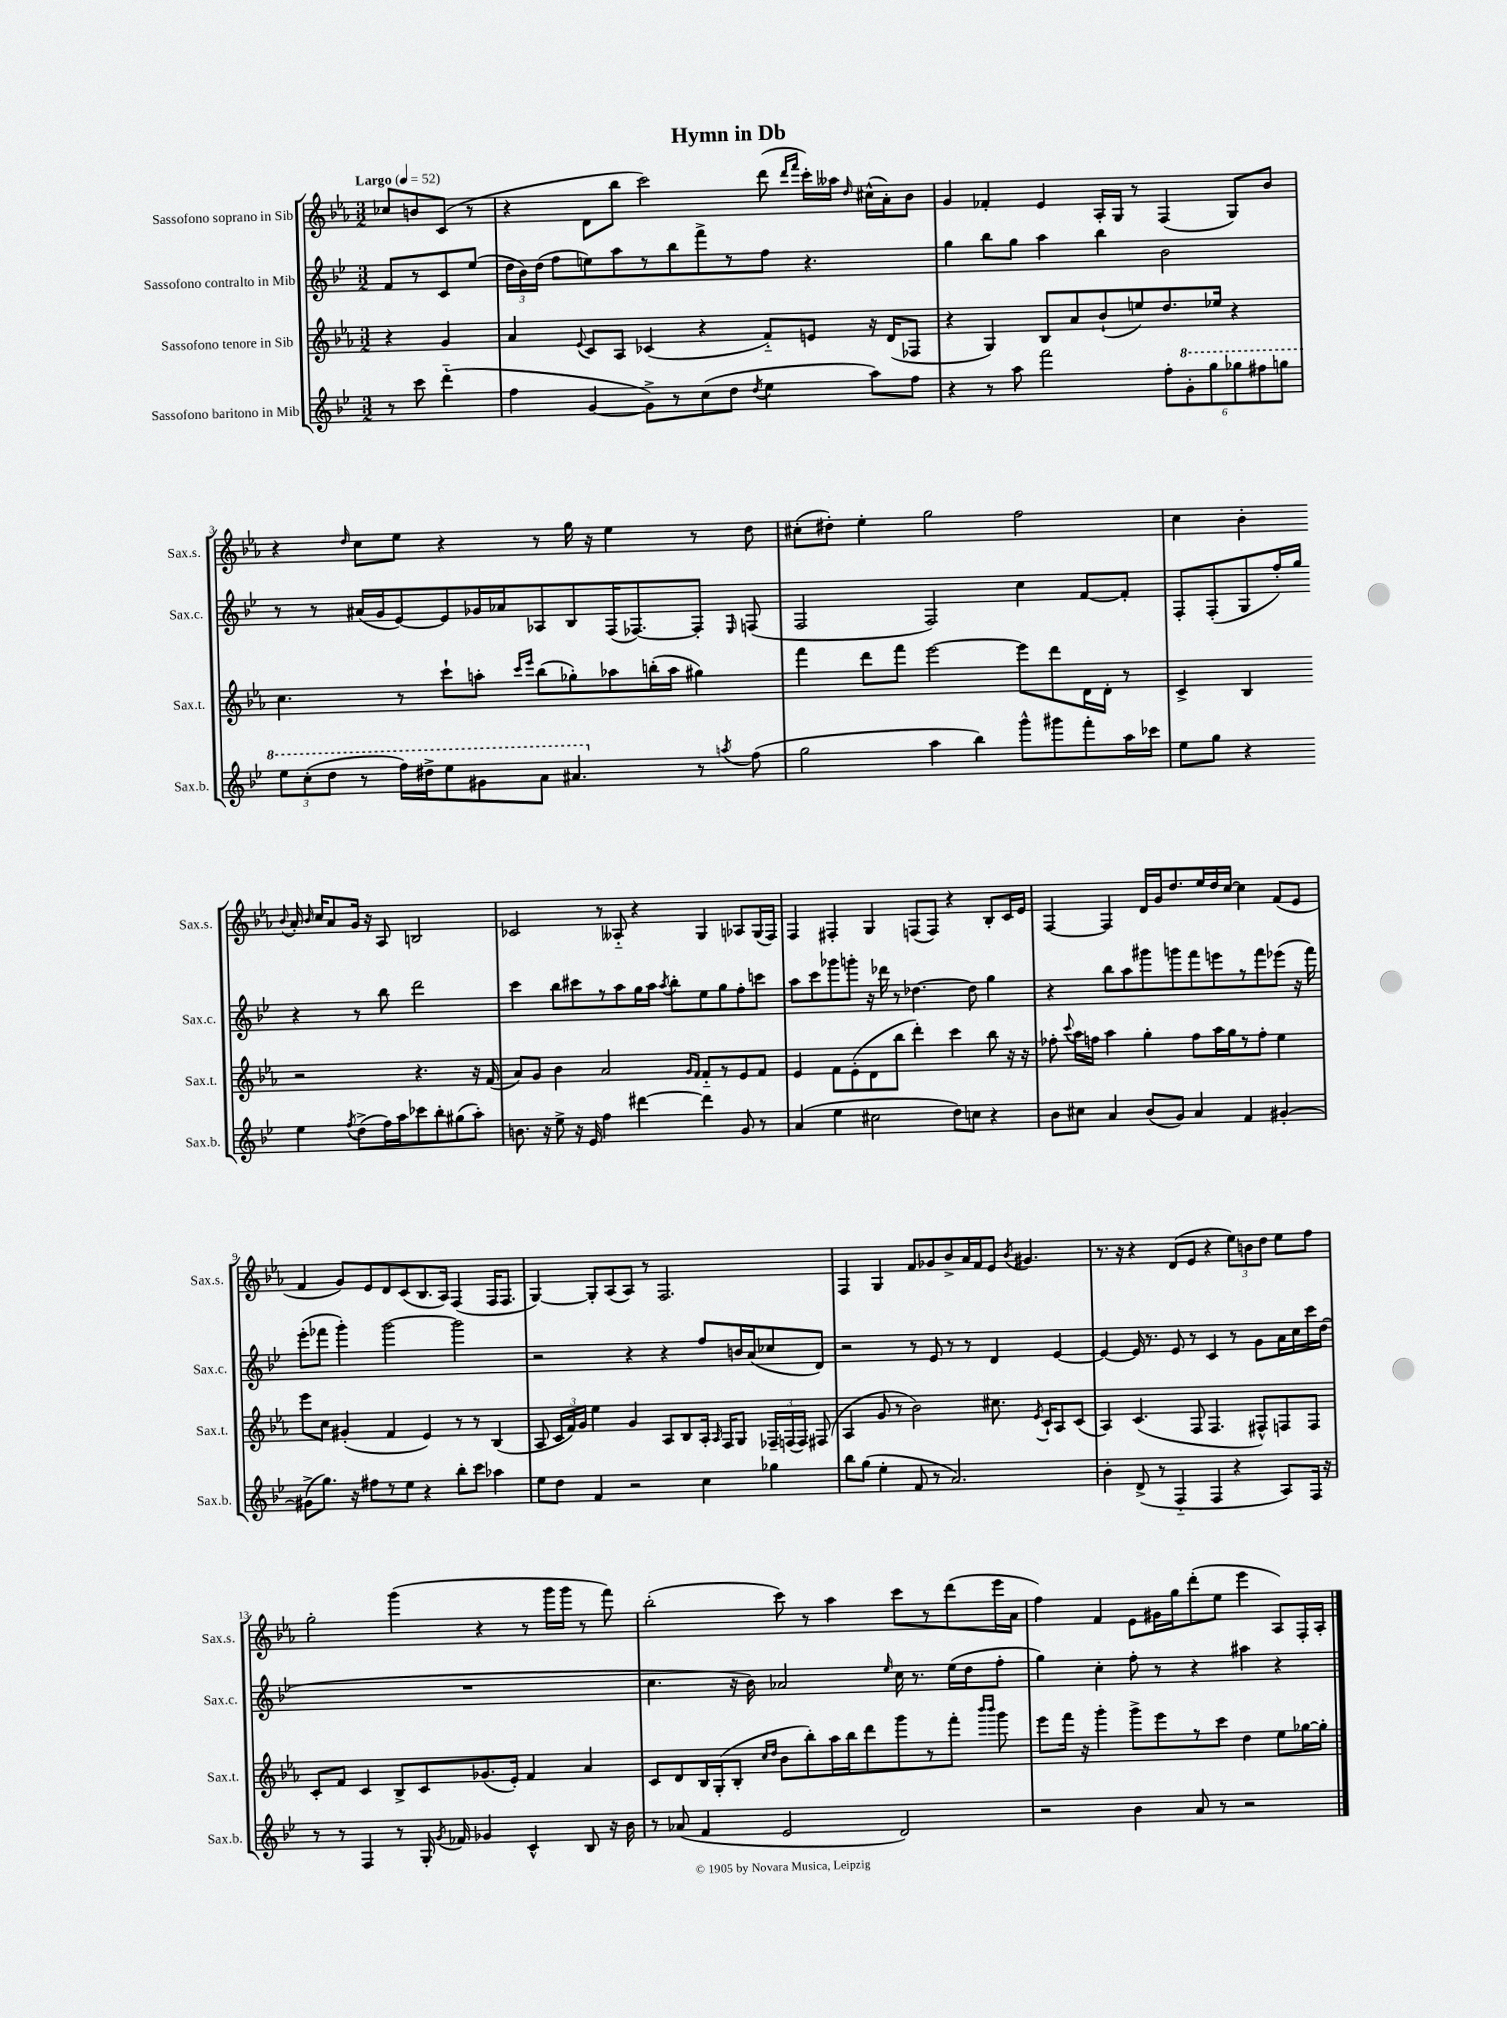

**kern	**kern	**kern	**kern
*part4	*part3	*part2	*part1
*staff4	*staff3	*staff2	*staff1
*I"Sassofono baritono in Mib	*I"Sassofono tenore in Sib	*I"Sassofono contralto in Mib	*I"Sassofono soprano in Sib
*I'Sax.b.	*I'Sax.t.	*I'Sax.c.	*I'Sax.s.
*clefG2	*clefG2	*clefG2	*clefG2
*k[b-e-]	*k[b-e-a-]	*k[b-e-]	*k[b-e-a-]
*M3/2	*M3/2	*M3/2	*M3/2
*MM52	*MM52	*MM52	*MM52
=	=	=	=
!	!	!	!LO:TX:a:B:t=Largo
8r	4r	8f/L	8cc-X/L
8ccc\	.	8r	8bn/
(4ddd\	4g/	8c/	(8c/J
.	.	(8ee-/J	8r
=1	=1	=1	=1
4ff\	4a-/	24dd\LL	4r
.	.	24b-\)	.
.	.	(24dd\JJ	.
.	.	8ff\L	.
.	8qqe-/	.	.
[4g/	8c/L	8een\)	8d\L
.	8A-/J	8aa\	8bb-\J
8g^\L])	(4c-X/	8r	2ccc\)
8r	.	8bb-\	.
(8cc\	4r	8fff^\	.
8dd\J	.	8r	.
8qdd/	.	.	.
4ee-\	8f/L)	8ff\J	(8ddd\
.	.	.	16qqddd/LL
.	.	.	16qqfff/JJ
.	8en/J	4.r	16ccc'\LL)
.	.	.	16aa--X\JJ
.	.	.	16qqdd/
8aa\L)	16r	.	(16cc#X^^\LL
.	(16d/KL	.	16a-'\J)
8ff\J	8F-X/J	.	8b-\J
=2	=2	=2	=2
4r	4r	4gg\	4g/
8r	4G/)	8bb-\L	4f-X'/
8aa\	.	8gg\J	.
2fff\	8B-/L	4aa\	4e-/
.	8a-/	.	.
.	(8b-`/	4bb-\	16A-'/LL
.	.	.	16G/JJ
.	8een/)	.	8r
12ff'\L	8.dd/	2b-\	(4F/
*8va	*	*	*
12gg'\	.	.	.
12ggg\	.	.	.
.	16ee-X/Jk	.	.
12ggg-X\	4r	.	8G/L)
12fff#X\	.	.	.
.	.	.	8b-/J
12gggn\J	.	.	.
!!LO:LB:g=z
=3	=3	=3	=3
12eee-\L	4.cc\	8r	4r
(12ccc'\	.	.	.
.	.	8r	.
12ddd\J	.	.	.
.	.	.	16qqdd/
8r	.	(16a#X/LL	8cc\L
.	.	16g/J	.
16fff\LL)	8r	[8e-/)	8ee-\J
16ddd#X^\J	.	.	.
8eee-\	8ccc`\L	8e-/]	4r
8gg#X\	8aan'\J	16g-X/L	.
.	.	16a-X/J	.
.	16qqccc/LL	.	.
.	16qqeee-/JJ	.	.
8aa\J	(8bb-\L	8A-X/	8r
4.aa#X/	8gg-X'\)	8B-/	16gg\
.	.	.	16r
.	8aa-X\	(16F/K	4ee-\
.	.	[8.F-X/)	.
.	(16bbn'\L	.	.
.	16aa-\JJ	.	.
*X8va	*	*	*
8r	4gg#X\)	8F-'/J]	8r
8qaan/	.	16qqE-/	.
(8ff\	.	(8Fn/	8dd\
=4	=4	=4	=4
2gg\	4fff\	2F/	(8cc#X'\L
.	.	.	8dd#X'\J)
.	8ddd\L	.	4ee-'\
.	8fff\J	.	.
4aa\	[2eee-\	2F/)	2gg\
4bb-\)	.	.	.
8ggg^^\L	8eee-\L]	4cc\	2ff\
8ggg#X\	8ddd\	.	.
8fff'\	16d\L	[8f/L	.
.	16d'\JJ	.	.
16aa\L	8r	8f'/J]	.
16ccc-X\JJ	.	.	.
=5	=5	=5	=5
8ee-\L	4c^/	8F'/L	4cc\
8gg\J	.	(8F'/	.
4r	4B-/	8G/	4b-'\
.	.	16ff'/L)	.
.	.	16gg/JJ	.
.	.	.	8qqb-/
4ee-\	2r	4r	16a-'/
.	.	.	16qqb-/
.	.	.	16cc/KL
.	.	.	8a-/
8qff/	.	.	.
(8dd^\L	.	8r	16g/Jk
.	.	.	16r
16ff\L)	.	8bb-\	8A-/
16aa\J	.	.	.
8ccc-X\	4.r	2ddd\	2Bn/
8bb-'\	.	.	.
(8gg#X\	.	.	.
8aa'\J)	16r	.	.
.	(16f/	.	.
!!LO:LB:g=z
=6	=6	=6	=6
8.bn\	8a-/L)	4ccc\	2c-X/
.	8g/J	.	.
16r	.	.	.
8ee-^\	4b-\	8bb-\L	.
16r	.	8ccc#X\	.
16e-/	.	.	.
4ff\	2a-/	8r	8r
.	.	8aa\	8A--X/
[4ddd#X\	.	16gg\L	4r
.	.	16aa\JJ	.
.	.	8qaa/	.
.	.	8bb-'\L	.
.	16qqg/LL	.	.
.	16qqf/JJ	.	.
4ddd#\]	8f/L	8ee-\	4G/
.	8r	8gg\	.
8g/	8e-/	8ff'\	8A-X/L
8r	8f/J	8cccn\J	(16G/L
.	.	.	16F/JJ)
=7	=7	=7	=7
(4a/	4e-/	8aa\L	4F/
.	.	8ccc\	.
4ee-\	8f\L	8ggg-X\	4F#X'/
.	(8e-'\	8gggn'\J	.
2cc#X\	8d\	16r	4G/
.	.	16ddd-X\	.
.	8bb-\J	8r	.
.	4ddd'\)	[4.dd-X\	(8Fn/L
.	.	.	8F/J)
8dd\L)	4ccc\	.	4r
8ccn\J	.	8dd-\]	.
4r	8bb-\	4gg\	8B-'/L
.	16r	.	16c/L
.	16r	.	16e-/JJ
=8	=8	=8	=8
8b-\L	8ff-X'\	4r	[4F/
.	8qqccc/	.	.
8cc#X\J	16aa-\LL	.	.
.	16ffn\JJ	.	.
4a/	4aa-\	8bb-\L	4F/]
.	.	8aa\	.
(8b-/L	4gg'\	8ggg#X\	16d/LL
.	.	.	16g/J
8g/J)	.	8gggn\	8.dd/
4a/	8ff\L	8fff\	.
.	.	.	16ee-/L
.	16aa-\L	8eeen\	16dd/
.	16gg\J	.	[16cc/JJ
4f/	8r	8r	4cc\]
.	8ff'\J	8fff\	.
[4g#X'/	4ee-\	(8eee-X\J	(8f/L
.	.	16r	8e-/J
.	.	16fff\)	.
!!LO:LB:g=z
=9	=9	=9	=9
(8g#X^\L]	8eee-\L	(8eee-'\L	4f/
8.gg\J)	8cc\J	8fff-X\J	.
.	(4g#X'/	4ggg'\)	8g/L)
16r	.	.	.
8ff#X\L	.	.	8e-/
8r	4f/	[2ggg\	8d/
8ee-\J	.	.	(8c/
4r	4e-/)	.	8.B-/
.	.	.	16A-/Jk)
8bb-'\L	8r	2ggg\]	(4F/
8ccc\J	8r	.	.
4aa-X\	(4B-/	.	16F/KL
.	.	.	8.F/J
=10	=10	=10	=10
8ee-\L	8A-/	2r	[4G/)
8dd\J	24c/LL	.	.
.	24f/)	.	.
.	24g/JJ	.	.
4f/	4ee-\	.	8G'/L]
.	.	.	(8A-/
2r	4g/	4r	8A-/J)
.	.	.	8r
.	8A-/L	4r	2.F/
.	8B-/	.	.
4cc\	16A-'/Jk	8ff/L	.
.	16qqA-/	.	.
.	16F/KL	.	.
.	8G/J	16bn/L	.
.	.	(16a/J	.
4gg-X\	24F-X~/LL	8cc-X/	.
.	(24Fn/	.	.
.	24F/JJ)	.	.
.	(8F#X/	8d/J)	.
=11	=11	=11	=11
8bb-\L	4A-/	2r	4F/
(8gg\J	.	.	.
4ee-'\	8g/	.	4G/
.	8r	.	.
8f/	2b-\)	8r	8f/L
8r	.	8e-/	8g-X/
2.a/)	.	8r	8b-^/
.	.	8r	16a-/L
.	.	.	16f/J
.	8.cc#X\	4d/	8e-/J
.	.	.	8qb-/
.	.	.	4.g#X/
.	8qe-/	.	.
.	16c`/KL	.	.
.	8A-/	[4e-/	.
.	(8c/J	.	.
=12	=12	=12	=12
4b-'\	4A-/)	4e-/_	8.r
.	.	.	16r
(8d^/	(4.c/	16e-/]	4r
.	.	8.r	.
8r	.	.	.
4F/	.	8e-/	(8d/L
.	8F/	8r	8e-/J
4F/	4.F/	4c/	4r
4r	.	8r	12ee-\L)
.	.	.	12bn\
.	8F#X^^/L)	8g\L	.
.	.	.	12dd\J
8A/L)	8Fn/	16a\L	8ee-\L
.	.	16cc\	.
16F/Jk	8F/J	16ccc\	8ff\J
16r	.	(16dd\JJ	.
!!LO:LB:g=z
=13	=13	=13	=13
8r	8c'/L	1.r	2gg'\
8r	8f/J	.	.
4F/	4c/	.	.
8r	8B-^/L	.	(4ggg\
16G'/	8c/	.	.
8qg/	.	.	.
16f-X/	.	.	.
4g-X/	(8.g-X/	.	4r
.	16e-'/Jk)	.	.
4c^^/	4f/	.	8r
.	.	.	16ggg\LL
.	.	.	16ggg\JJ
8B-/	4a-/	.	8r
16r	.	.	8fff\)
16b-\	.	.	.
=14	=14	=14	=14
8r	8c/L	4.cc\	(2bb-'\
(8a-X/	8d/	.	.
4f/	16B-/L	.	.
.	(16G'/J	.	.
.	8B-'/J	16r	.
.	.	16b-\)	.
.	16qqcc/LL	.	.
.	16qqdd/JJ	.	.
2e-/	8b-\L	2a-X/	8ccc\)
.	8bb-'\)	.	8r
.	16aa-\L	.	4aa-\
.	16bb-\J	.	.
.	8ddd\	.	.
.	.	16qqee-/	.
2d/)	8ggg\	16cc\	8ccc\L
.	.	8.r	.
.	8r	.	8r
.	8fff'\J	(16ee-\LL	(8ddd\
.	.	16dd\J	.
.	16qqbbb-/LL	.	.
.	16qqbbb-/JJ	.	.
.	8ggg\	8ff'\J	16eee-\L
.	.	.	16a-\JJ
=15	=15	=15	=15
2r	8eee-\L	4gg\)	4ff\)
.	16fff\Jk	.	.
.	16r	.	.
.	4ggg'\	4cc'\	4f/
4b-\	8ggg^\L	8ff'\	8e-\L
.	8eee-\	8r	16g#X\L
.	.	.	16gg\J
8a/	8r	4r	(8ddd'\
8r	8ccc\J	.	8ee-\J
2r	4dd\	4aa#X\	4eee-\
.	8ee-\L	4r	8A-/L)
.	[16gg-X\L	.	16F'/L
.	16gg-'\JJ]	.	16A-'/JJ
==	==	==	==
*-	*-	*-	*-
